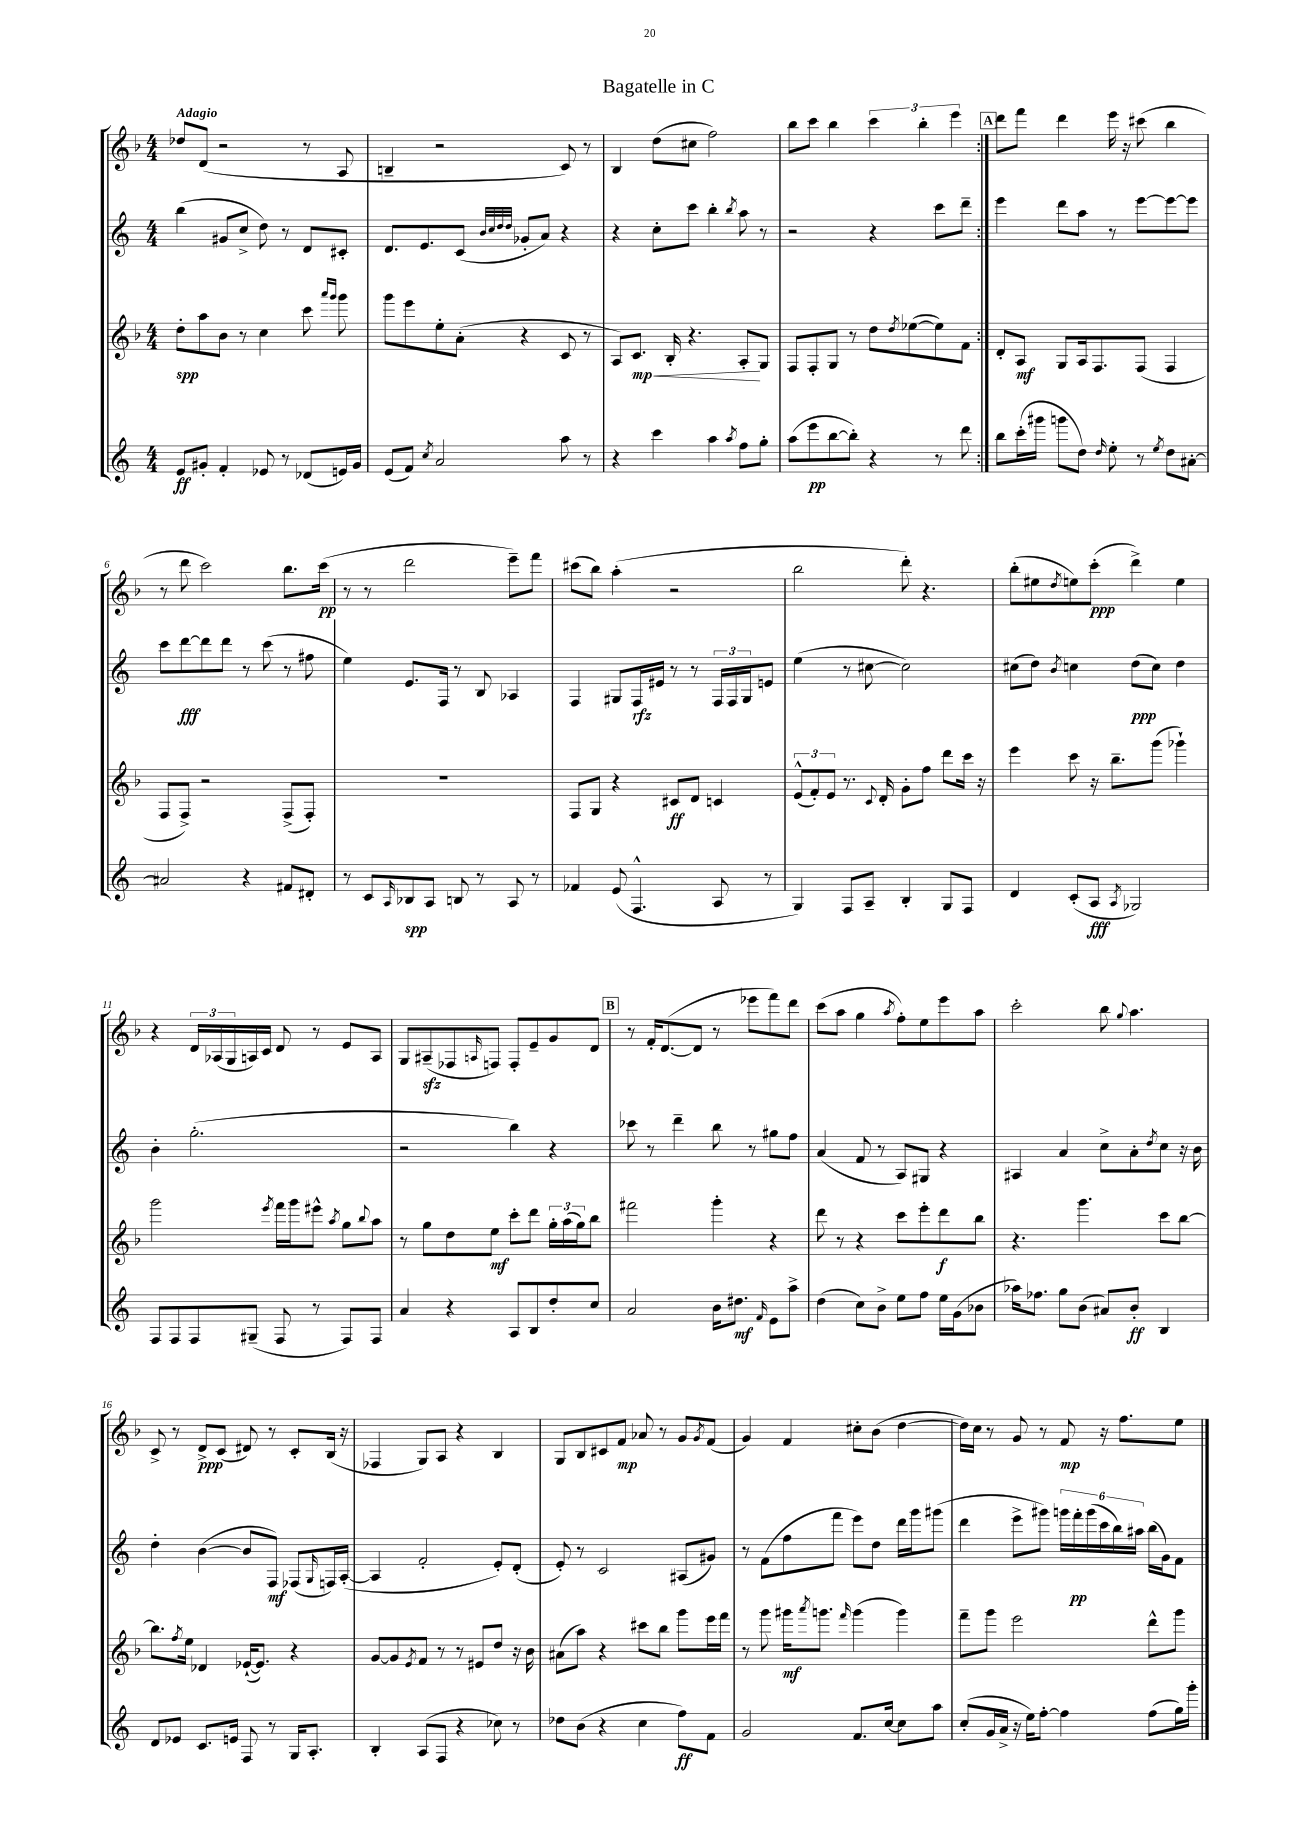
\header { title = "Bagatelle in C" }
<<
\new StaffGroup <<
\new Staff = "s0" {
    \clef treble \key f \major \numericTimeSignature \time 4/4 \tempo "Adagio"
    \repeat volta 2 { des''8 d'8( r2 r8 a8 |
    b4-- r2 c'8) r8 |
    bes4 d''8( cis''8 f''2) |
    bes''8 c'''8 bes''4 \tuplet 3/2 { c'''4 bes''4-. e'''4 } | }
    \mark \markup { \box "A" } d'''8 f'''8 d'''4 e'''16 r16 cis'''8( bes''4 |
    r8 d'''8 c'''2) bes''8. c'''16\pp( |
    r8 r8 d'''2 e'''8--) f'''8 |
    cis'''8( bes''8) a''4-.( r2 |
    bes''2 d'''8-.) r4. |
    bes''8-.( eis''8 \acciaccatura { d''8 } e''8) c'''8-.\ppp( d'''4->) e''4 |
    r4 \tuplet 3/2 { d'16 aes16( g16 } a16) c'16 d'8 r8 e'8 a8 |
    g8 ais8--\sfz( fes8 \grace { a16 } f8) f8-. e'8-- g'8 d'8 |
    \mark \markup { \box "B" } r8 f'16-. d'8.~( d'8 r8 ees'''8 f'''8) d'''8 |
    c'''8( a''8 g''4 \acciaccatura { a''8 } f''8-.) e''8 e'''8 a''8 |
    c'''2-. bes''8 \appoggiatura { g''8 } a''4. |
    c'8-> r8 d'8->\ppp c'8( dis'8) r8 c'8-. bes16( r16 |
    fes4 g8) a8 r4 bes4 |
    g8 bes8 cis'8 f'8\mp aes'8 r8 g'8 \acciaccatura { g'8 } f'8( |
    g'4) f'4 cis''8-. bes'8( d''4~ |
    d''16) c''16 r8 g'8 r8 f'8\mp r16 f''8. e''8 \bar "|." |
}
\new Staff = "s1" {
    \clef treble \key c \major \numericTimeSignature \time 4/4
    \repeat volta 2 { b''4( gis'8 c''8-> d''8) r8 d'8 cis'8-. |
    d'8. e'8. c'8( \grace { b'32 c''32 d''32 d''32 } ges'8-. a'8) r4 |
    r4 c''8-. c'''8 b''4-. \acciaccatura { b''8 } a''8 r8 |
    r2 r4 c'''8 d'''8-- | }
    \mark \markup { \box "A" } e'''4 d'''8 a''8 r8 e'''8~ e'''8~ e'''8 |
    c'''8 d'''8~\fff d'''8 d'''8 r8 c'''8( r8 fis''8 |
    e''4) e'8. f16 r8 b8 aes4 |
    f4 gis8 f16\rfz eis'16 r8 r8 \tuplet 3/2 { f16 f16 gis16 } e'8 |
    e''4( r8 cis''8~ cis''2) |
    cis''8( d''8) \acciaccatura { b'8 } c''4 d''8\ppp( c''8) d''4 |
    b'4-. g''2.-.( |
    r2 b''4) r4 |
    \mark \markup { \box "B" } ces'''8 r8 d'''4-- b''8 r8 gis''8 f''8 |
    a'4( f'8 r8 a8) gis8 r4 |
    ais4 a'4 c''8-> a'8-. \acciaccatura { d''8 } c''8 r16 b'16 |
    d''4-. b'4~( b'8 f8\mf) fes8( \grace { g16 } f16) a16~-.( |
    a4 f'2-. e'8-.) d'8-.( |
    e'8-.) r8 c'2 ais8( gis'8) |
    r8 f'8( f''8 f'''8 e'''8) d''8 d'''16 g'''16 gis'''8( |
    d'''4 e'''8-> gis'''8) \tuplet 6/4 { g'''16 f'''16-.\pp g'''16( c'''16 b''16) ais''16 } b''16( g'16) f'8 \bar "|." |
}
\new Staff = "s2" {
    \clef treble \key f \major \numericTimeSignature \time 4/4
    \repeat volta 2 { d''8-.\spp a''8 bes'8 r8 c''4 c'''8 \grace { a'''16 g'''16 } g'''8 |
    g'''8 e'''8 e''8-. a'8-.( r4 c'8 r8 |
    a8) c'8.\mp\< bes16-. r4. a8-.\! g8 |
    f8 f8-. g8 r8 d''8 \acciaccatura { d''8 } ees''8~( ees''8) f'8 | }
    \mark \markup { \box "A" } d'8-. a8\mf g8 a16 f8. f8( f4 |
    f8 f8->) r2 f8->( f8-.) |
    R1 |
    f8 g8 r4 cis'8\ff d'8 c'4 |
    \tuplet 3/2 { e'8-^( f'8-.) e'8 } r8. \appoggiatura { c'8 } d'16-. g'8-. f''8 d'''8 c'''16 r16 |
    e'''4 c'''8 r16 bes''8.-- g'''8( ges'''4-!) |
    g'''2 \acciaccatura { e'''8 } f'''16 g'''16 eis'''8-^ \acciaccatura { a''8 } g''8 \appoggiatura { bes''8 } a''8 |
    r8 g''8 d''8 e''8\mf c'''8-. d'''8 \tuplet 3/2 { g''16-. a''16( g''16) } bes''8 |
    \mark \markup { \box "B" } fis'''2 g'''4-. r4 |
    d'''8 r8 r4 c'''8 e'''8-. d'''8\f bes''8 |
    r4. g'''4. c'''8 bes''8~ |
    bes''8. \acciaccatura { f''8 } e''16 des'4 ees'16~-!( ees'8.) r4 |
    g'8~ g'8 \acciaccatura { e'8 } f'8 r8 r8 eis'8 d''8 r16 bes'16 |
    ais'8( a''8) r4 cis'''8 bes''8 g'''8 e'''16 f'''16 |
    r8 g'''8 gis'''16\mf \acciaccatura { a'''8 } g'''8. \grace { f'''16 } g'''4( g'''4) |
    f'''8-- g'''8 e'''2 d'''8-^ g'''8 \bar "|." |
}
\new Staff = "s3" {
    \clef treble \key c \major \numericTimeSignature \time 4/4
    \repeat volta 2 { e'8\ff gis'8-. f'4-. ees'8 r8 des'8( e'16) gis'16 |
    e'8( f'8) \acciaccatura { c''8 } a'2 a''8 r8 |
    r4 c'''4 a''4 \acciaccatura { a''8 } f''8 g''8-. |
    a''8( e'''8\pp b''8~ b''8-.) r4 r8 d'''8 | }
    \mark \markup { \box "A" } b''8 c'''16-.( gis'''16 g'''8 d''8) \grace { d''16 } e''8-. r8 \acciaccatura { e''8 } d''8 ais'8~-. |
    ais'2 r4 fis'8 dis'8-. |
    r8 c'8 \grace { a16 } bes8\spp a8 b8 r8 a8 r8 |
    fes'4 e'8( f4.-^ a8 r8 |
    g4) f8 a8-- b4-. g8 f8 |
    d'4 c'8-.( a8\fff \acciaccatura { a8 } ges2) |
    f8 f8 f8 gis8--( f8 r8 f8) f8 |
    a'4 r4 a8 b8 d''8-. c''8 |
    \mark \markup { \box "B" } a'2 b'16 dis''8.\mf \grace { f'16 } e'8 a''8-> |
    d''4( c''8) b'8-> e''8 f''8 e''16 g'16( bes'8 |
    aes''16) fes''8. g''8 b'8( ais'8) b'8-.\ff b4 |
    d'8 ees'8 c'8. e'16 f8 r8 g16 a8.-. |
    b4-. a8( f8 r4 ces''8) r8 |
    des''8 b'8( r4 c''4 f''8\ff) f'8 |
    g'2 f'8. c''16~ c''8 a''8 |
    c''8-.( g'16 a'16-> r16 e''16) f''8~-. f''4 f''8( g''16) g'''16-. \bar "|." |
}
>>
>>
